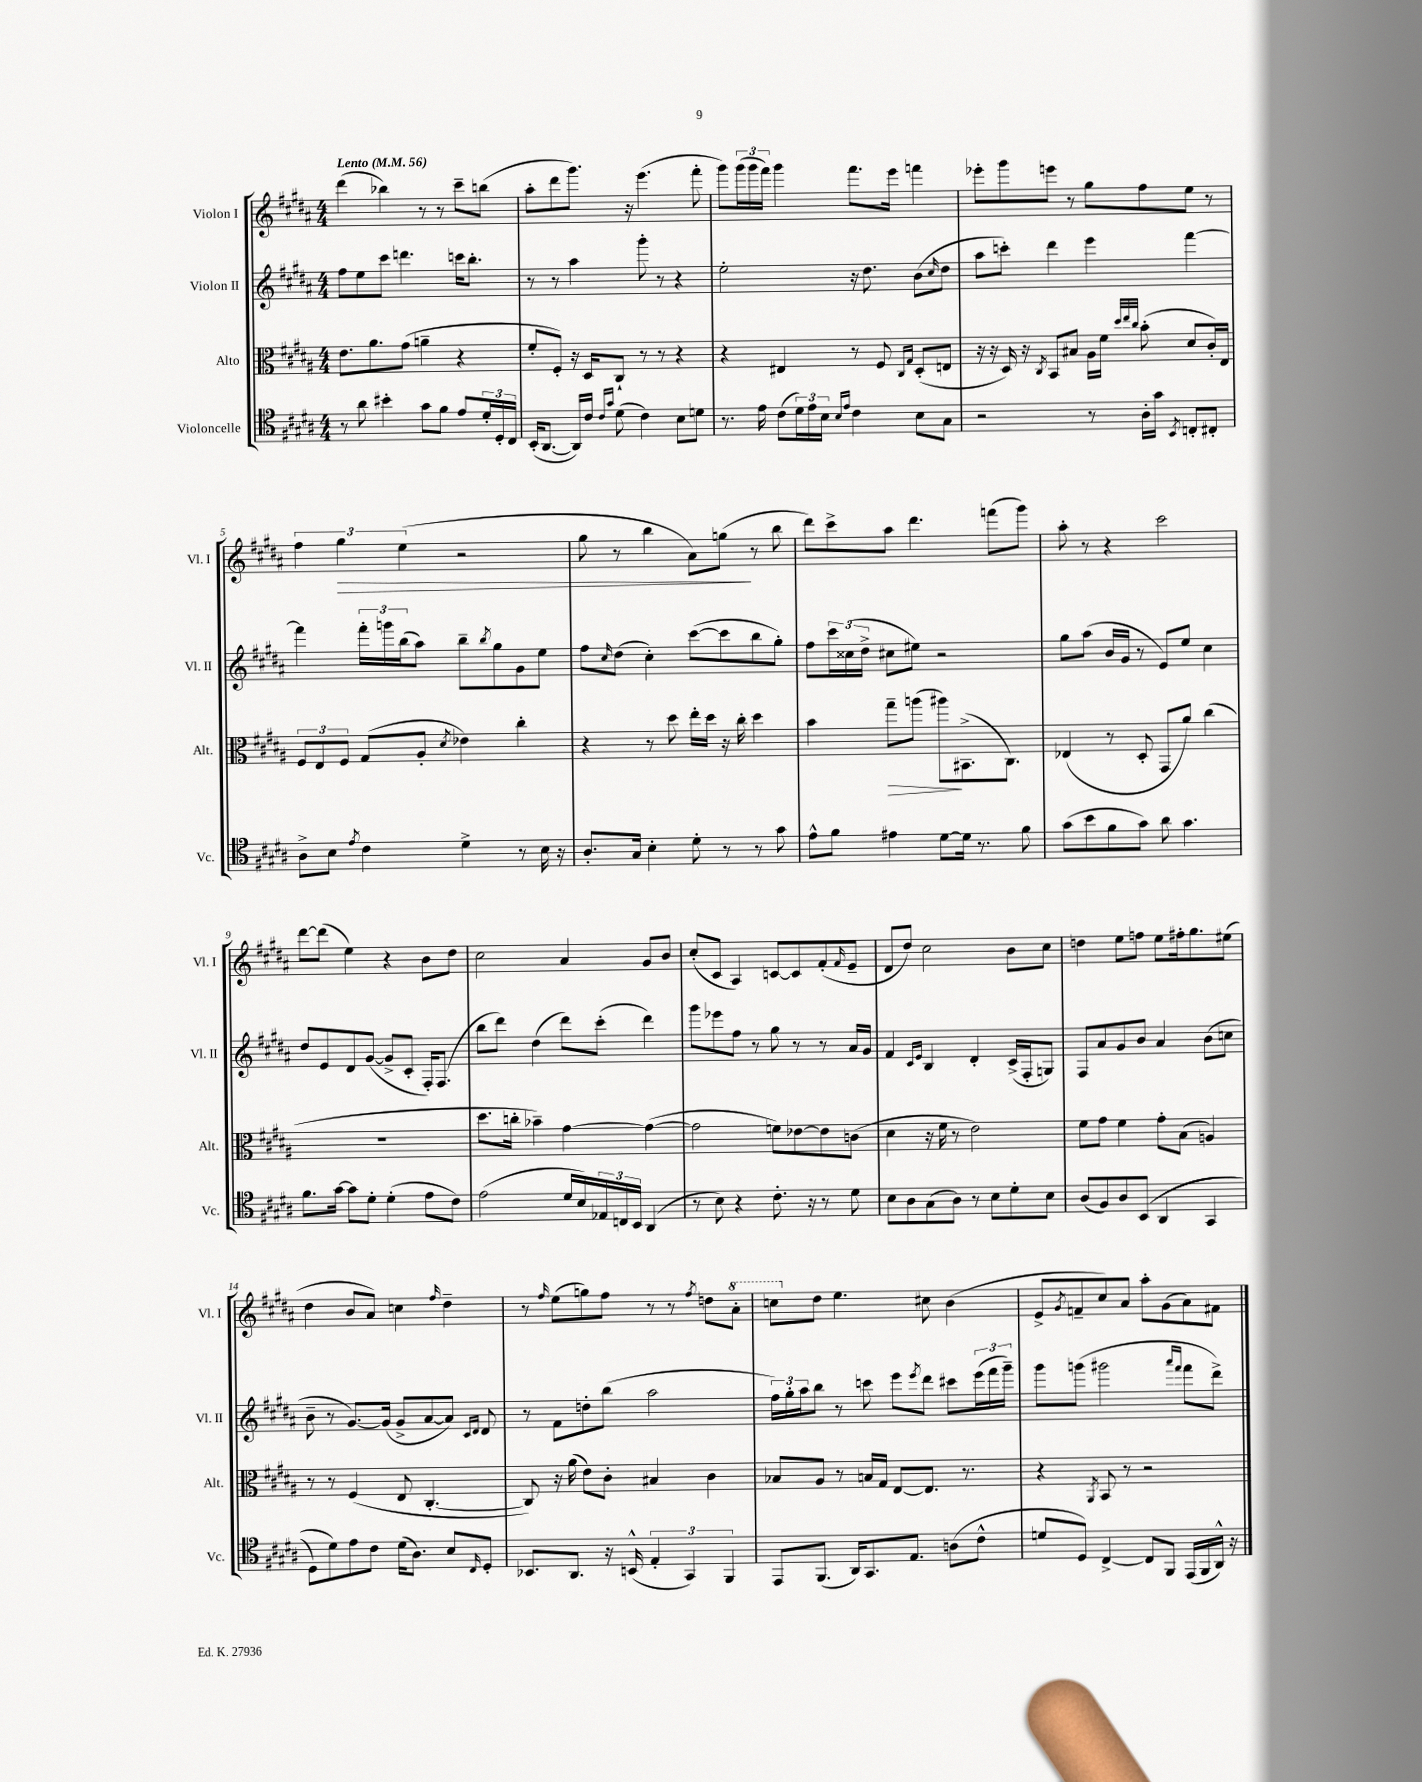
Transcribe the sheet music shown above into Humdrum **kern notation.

**kern	**kern	**kern	**kern
*staff4	*staff3	*staff2	*staff1
*clefC4	*clefC3	*clefG2	*clefG2
*k[f#c#g#d#a#]	*k[f#c#g#d#a#]	*k[f#c#g#d#a#]	*k[f#c#g#d#a#]
*M4/4	*M4/4	*M4/4	*M4/4
*MM56	*MM56	*MM56	*MM56
8r	8.e	8ff#	(4ddd#
8a#	.	8ee	.
.	8.a#	.	.
4b#'	.	8ccc#	4bb-)
.	(8g#	4.ddd	.
8g#	4a~	.	8r
8f#	.	.	8r
8e	4r	16ccc	8ccc#~
.	.	8.bb'	.
24d#'	.	.	(8bb
24D#'	.	.	.
24C#	.	.	.
=	=	=	=
(16BB'	8f#'	8r	8aa#'
[8.AA#	.	.	.
.	8F#')	8r	8ddd#
16AA#])	16r	4aa#	8.ggg#)
16c#	16D#	.	.
16qqc#	.	.	.
16qqg#	.	.	.
(8d#	8C#`	.	.
.	.	.	16r
4c#)	8r	8ggg#'	(4.eee
.	8r	8r	.
8B	4r	4r	.
8d	.	.	8fff#'
=	=	=	=
8.r	4r	2ee'	8ggg#)
.	.	.	(24ggg#
.	.	.	24ggg#
16e	.	.	.
.	.	.	24fff#)
(8c#	4E#	.	4ggg#
24d#)	.	.	.
24e	.	.	.
24B	.	.	.
16qqB	.	.	.
16qqe	.	.	.
4c#	8r	16r	8.fff#
.	.	8.dd#	.
.	8F#	.	.
.	.	.	16eee
.	16qqC#	.	.
.	16qqG#	.	.
8B	(8D#'	(8b	4fff
.	.	16qqcc#	.
8G#	8E	8dd#	.
=	=	=	=
2r	16r	8aa#	8eee-'
.	16r	.	.
.	16D#)	8ccc')	8ggg#
.	16r	.	.
.	8qC#	.	.
.	8BB	4ddd#	8eee
.	8B#	.	8r
8r	16A#	4eee	8gg#
.	16f#	.	.
.	32qqdd#	.	.
.	32qqee	.	.
.	32qqcc#	.	.
16A#'	(8b'	.	8ff#
16g#	.	.	.
8qBB	.	.	.
8C'	8d#	[4fff#	8ee
8C#'	16c#')	.	8r
.	16E	.	.
=	=	=	=
8A#^	12F#	4fff#]	6ff#
.	12E	.	.
8B	.	.	.
.	12F#	.	6gg#
8qe	.	.	.
4c#	(8G#	24fff#'	.
.	.	24ggg	.
.	.	(24bb	(6ee
.	8A#'	8aa#)	.
.	8qd#	.	.
4d#^	4e-)	8bb~	2r
.	.	8qbb	.
.	.	8gg#	.
8r	4cc#'	8g#	.
16B	.	8ee	.
16r	.	.	.
=	=	=	=
8.A#'	4r	8ff#	8gg#
.	.	16qqcc#	.
.	.	(8dd#	8r
16G#	.	.	.
4B'	8r	4cc#')	4bb
.	8dd#	.	.
8d#'	16ee'	([8ccc#	8a#)
.	16dd#	.	.
8r	16r	8ccc#]	(8gg
.	16cc#'	.	.
8r	4dd#	8bb	8r
8g#	.	8gg#')	8bb
=	=	=	=
8e^^	4b	8ff#	8ddd#)
8f#	.	24ccc#	8ccc#^
.	.	(24cc##	.
.	.	24dd#^	.
4e#	8gg#~	8cc#	8aa#
.	(8aa	8ee#)	4.ddd#
[8d#	8aa#)	2r	.
16d#]	(8.BB#^	.	.
8.r	.	.	.
.	.	.	(8fff
.	8.C#)	.	.
8f#	.	.	8ggg#)
=	=	=	=
(8g#	(4E-	8gg#	8aa#'
8b	.	(8aa#	8r
8f#	8r	16b	4r
.	.	16g#	.
8g#)	8D#'	8r	.
8a#	8GG#	8e)	2ccc#
4.g#	8a#)	8ee	.
.	(4cc#	4cc#	.
=	=	=	=
8.f#	1r	8dd#	[8ddd#
.	.	8e	(8ddd#]
[16g#	.	.	.
8g#]	.	8d#	4ee)
8d#'	.	([8g#	.
(4d#'	.	8g#^]	4r
.	.	8c#'	.
8e	.	16F#')	8b
.	.	(8.F#	.
8c#)	.	.	8dd#
=	=	=	=
(2e	8.dd#	8bb	2cc#
.	.	8ddd#)	.
.	16cc'	.	.
.	4b-~)	(4dd#	.
16d#	[4g#	8ddd#)	4a#
16B)	.	.	.
24E-	.	(8ccc#'	.
24C	.	.	.
24BB	.	.	.
(4AA#	(4g#_	4ddd#)	8g#
.	.	.	8b
=	=	=	=
8r	2g#]	8ggg#	(8cc#'
8B)	.	8eee-	8c#
4r	.	8ff#	4A#)
.	.	8r	.
8.c#'	8f)	8gg#	[8c
.	[8e-	8r	8c]
16r	.	.	.
8r	8e-]	8r	(8f#'
.	.	.	16qqf#
8d#	(8c	16a#	8e~
.	.	16g#	.
=	=	=	=
8B	4d#	4f#	8d#
8A#	.	.	8dd#)
.	.	16qqc#	.
.	.	16qqe	.
(8G#	16r	4B	2cc#
.	16f#	.	.
8A#)	8r	.	.
8r	2e)	4d#'	.
8B	.	.	.
8d#'	.	(16c#^	8b
.	.	16F#'	.
8B	.	8G)	8cc#
=	=	=	=
(8A#	8f#	8F#	4dd
8F#)	8g#	8a#	.
8A#	4f#	8g#	8ee
&((8BB	.	8b	8ff
4AA#	8g#'	4a#	8ee
.	(8B	.	16ff#'
.	.	.	8.gg#
4GG#	4A)	(8b	.
.	.	8cc	(8ee#
=	=	=	=
8D#)	8r	8b~	4dd#
8d#&)	8r	8r	.
8e	(4F#	[8.g#)	8b
8c#	.	.	8a#)
.	.	(16g#]	.
(16d#	8E	8g#^	4cc
8.A#)	.	.	.
.	[4.C#'	[8a#	.
.	.	.	16qqff#
8B	.	8a#])	4dd#~
.	.	16qqc#	.
16qqC#	.	16qqd#	.
8D#'	.	8d#	.
=	=	=	=
8.BB-	8C#])	8r	8r
.	.	.	16qqff#
.	16r	8f#	(8ee
8.AA#	(16a#	.	.
.	8e)	8dd'	8gg)
16r	8c#'	(8bb	8ff#
(16BB^^	.	.	.
6E'	4B#	2aa#	8r
.	.	.	8r
6GG#)	.	.	.
.	.	.	8qff#
.	4c#	.	8dd
6FF#	.	.	.
.	.	.	8aa#'
=	=	=	=
8EE	8B-	24ff#)	8ccc
.	.	24gg#'	.
.	.	24aa#	.
(8.FF#	8A#	8bb	8dd#
.	8r	8r	4.ee
16AA#)	.	.	.
8.GG#	16B	8ccc	.
.	16G#	.	.
.	[8E	8eee	.
8.E	.	.	.
.	.	8qeee	.
.	8.E]	8ddd#	8cc#
(8A	.	8ccc#	(4b
.	8.r	.	.
8c#^^	.	(24eee	.
.	.	24fff#	.
.	.	24ggg#~)	.
=	=	=	=
8d	4r	8ggg#	8e^
.	.	.	8qg#
8D#)	.	(8ggg	8f~
.	8qAA#	.	.
[4C#^	8BB	2ggg#	8cc#)
.	8r	.	8a#
8C#]	2r	.	8aa#'
8FF#	.	.	(8g#
.	.	16qqaaa#	.
.	.	16qqfff#	.
(16EE	.	8fff#	8a#)
16FF#	.	.	.
16AA#^^)	.	8ddd#^)	8f#
16r	.	.	.
==	==	==	==
*-	*-	*-	*-
